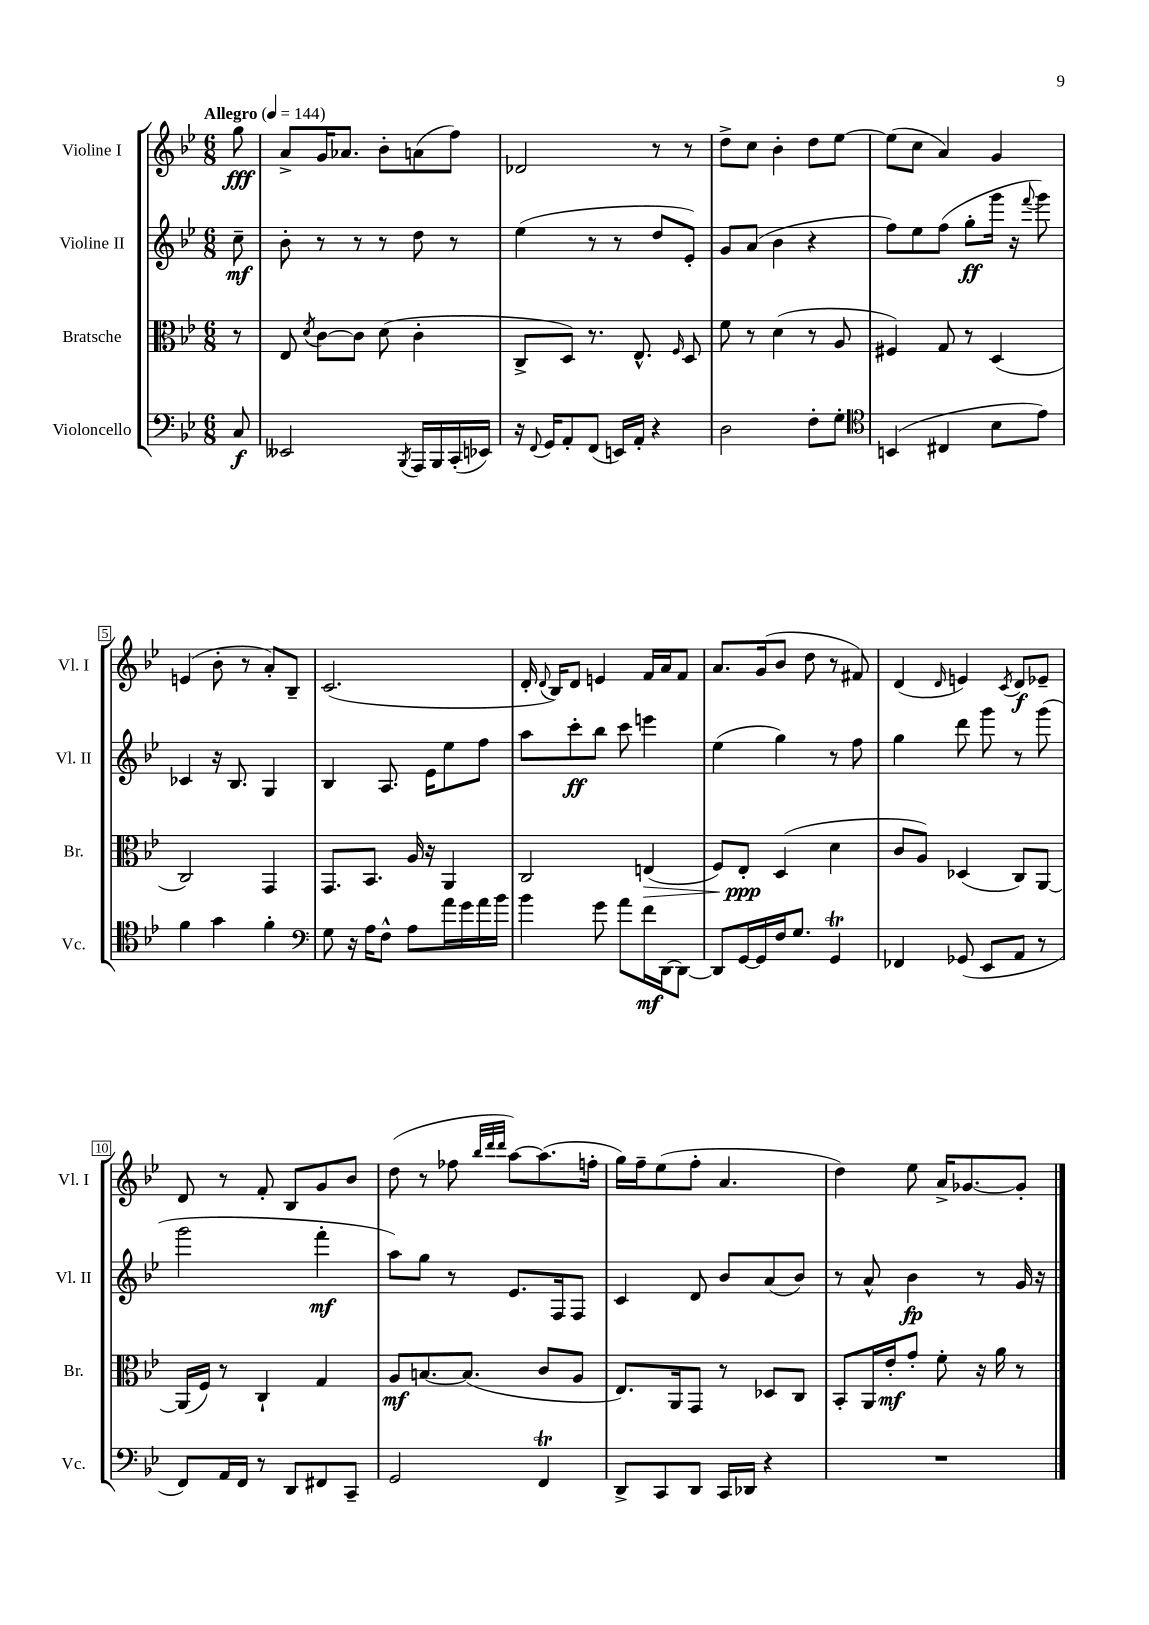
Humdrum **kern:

**kern	**dynam	**kern	**dynam	**kern	**dynam	**kern	**dynam
*part4	*part4	*part3	*part3	*part2	*part2	*part1	*part1
*staff4	*staff4	*staff3	*staff3	*staff2	*staff2	*staff1	*staff1
*I"Violoncello	*	*I"Bratsche	*	*I"Violine II	*	*I"Violine I	*
*I'Vc.	*	*I'Br.	*	*I'Vl. II	*	*I'Vl. I	*
*clefF4	*	*clefC3	*	*clefG2	*	*clefG2	*
*k[b-e-]	*	*k[b-e-]	*	*k[b-e-]	*	*k[b-e-]	*
*M6/8	*	*M6/8	*	*M6/8	*	*M6/8	*
*MM144	*	*MM144	*	*MM144	*	*MM144	*
=	=	=	=	=	=	=	=
!	!	!	!	!	!	!LO:TX:a:B:t=Allegro	!
8C/	f	8r	.	8cc~\	mf	8gg\	fff
=1	=1	=1	=1	=1	=1	=1	=1
2EE--X/	.	8E-/	.	8b-'\	.	8a^/L	.
.	.	8qd/	.	.	.	.	.
.	.	[8c\L	.	8r	.	16g/K	.
.	.	.	.	.	.	8.a-X/J	.
.	.	8c\J]	.	8r	.	.	.
.	.	(8d\	.	8r	.	8b-'\L	.
8qBBB-/	.	.	.	.	.	.	.
16AAA/LL	.	4c'\	.	8dd\	.	(8an\	.
16BBB-/	.	.	.	.	.	.	.
(16CC'/	.	.	.	8r	.	8ff\J)	.
16EE-X/JJ)	.	.	.	.	.	.	.
=2	=2	=2	=2	=2	=2	=2	=2
16r	.	8C^/L	.	(4ee-\	.	2d-X/	.
8qqFF/	.	.	.	.	.	.	.
16GG/KL	.	.	.	.	.	.	.
8AA'/	.	8D/J)	.	.	.	.	.
(8FF/J	.	8.r	.	8r	.	.	.
16EEn/LL)	.	.	.	8r	.	.	.
16AA'/JJ	.	8.E-^^/	.	.	.	.	.
4r	.	.	.	8dd/L	.	8r	.
.	.	16qqF/	.	.	.	.	.
.	.	8D/	.	8e-'/J)	.	8r	.
=3	=3	=3	=3	=3	=3	=3	=3
2D\	.	8f\	.	8g/L	.	8dd^\L	.
.	.	8r	.	(8a/J	.	8cc\J	.
.	.	(4d\	.	4b-\	.	4b-'\	.
8F'\L	.	8r	.	4r	.	8dd\L	.
8G'\J	.	8A/	.	.	.	[8ee-\J	.
=4	=4	=4	=4	=4	=4	=4	=4
*clefC4	*	*	*	*	*	*	*
(4BBn/	.	4F#X/)	.	8ff\L)	.	(8ee-\L]	.
.	.	.	.	8ee-\	.	8cc\J	.
4C#X/	.	8G/	.	(8ff\J	.	4a/)	.
.	.	8r	.	8gg'\L	ff	.	.
8B-\L	.	(4D/	.	16ggg\Jk	.	4g/	.
.	.	.	.	16r	.	.	.
.	.	.	.	8qqfff/	.	.	.
8e-\J)	.	.	.	8ggg\)	.	.	.
!!LO:LB:g=z
=5	=5	=5	=5	=5	=5	=5	=5
4f\	.	2C/)	.	4c-X/	.	(4en/	.
4g\	.	.	.	16r	.	8b-'\	.
.	.	.	.	8.B-/	.	.	.
.	.	.	.	.	.	8r	.
4f'\	.	4GG/	.	4G/	.	8a'/L)	.
.	.	.	.	.	.	8B-~/J	.
=6	=6	=6	=6	=6	=6	=6	=6
*clefF4	*	*	*	*	*	*	*
8G\	.	8.GG/L	.	4B-/	.	(2.c/	.
16r	.	.	.	.	.	.	.
16A\KL	.	8.BB-/J	.	.	.	.	.
8F^^\J	.	.	.	8.A/	.	.	.
8A\L	.	16A/	.	.	.	.	.
.	.	16r	.	16e-\KL	.	.	.
16a\L	.	4AA/	.	8ee-\	.	.	.
16g\	.	.	.	.	.	.	.
16a\	.	.	.	8ff\J	.	.	.
16b-\JJ	.	.	.	.	.	.	.
=7	=7	=7	=7	=7	=7	=7	=7
4b-\	.	2C/	.	8aa\L	.	16d'/	.
.	.	.	.	.	.	8qqd/	.
.	.	.	.	.	.	16B-/KL)	.
.	.	.	.	8ccc'\	ff	8d/J	.
8g\	.	.	.	8bb-\J	.	4en/	.
8a\L	.	.	.	8ccc\	.	.	.
!	!	!	!LO:HP:b	!	!	!	!
16f\L	mf	(4En/	>	4eeen\	.	16f/LL	.
[16DD\J	.	.	.	.	.	16a/J	.
8DD\J_	.	.	.	.	.	8f/J	.
=8	=8	=8	=8	=8	=8	=8	=8
8DD/L]	.	8F/L)	.	(4ee-\	.	8.a/L	.
[16GG/L	.	8E-'/J	ppp	.	.	.	.
16GG/]	.	.	.	.	.	(16g/k	.
16F/J	.	(4D/	]	4gg\)	.	8b-/J	.
8.G/J	.	.	.	.	.	.	.
.	.	.	.	.	.	8dd\	.
4GGT/	.	4d\	.	8r	.	8r	.
.	.	.	.	8ff\	.	8f#X/)	.
=9	=9	=9	=9	=9	=9	=9	=9
4FF-X/	.	8c/L	.	4gg\	.	(4d/	.
.	.	8A/J)	.	.	.	.	.
.	.	.	.	.	.	16qqd/	.
(8GG-X/	.	(4D-X/	.	8ddd\	.	4en/)	.
8EE-/L	.	.	.	8ggg\	.	.	.
.	.	.	.	.	.	8qc/	.
8AA/J	.	8C/L)	.	8r	.	8d/L	f
8r	.	[8AA/J	.	(8ggg\	.	8e-X~/J	.
!!LO:LB:g=z
=10	=10	=10	=10	=10	=10	=10	=10
8FF/L)	.	(16AA/LL]	.	2ggg\	.	8d/	.
.	.	16F/JJ)	.	.	.	.	.
16AA/L	.	8r	.	.	.	8r	.
16FF/JJ	.	.	.	.	.	.	.
8r	.	4C`/	.	.	.	8f'/	.
8DD/L	.	.	.	.	.	8B-/L	.
8FF#X/	.	4G/	.	4fff'\	mf	8g/	.
8CC~/J	.	.	.	.	.	8b-/J	.
=11	=11	=11	=11	=11	=11	=11	=11
2GG/	.	8A/L	mf	8aa\L)	.	(8dd\	.
.	.	[8.Bn/	.	8gg\J	.	8r	.
.	.	.	.	8r	.	8ff-X\	.
.	.	(8.B/J]	.	.	.	.	.
.	.	.	.	.	.	32qqbb-/LLL	.
.	.	.	.	.	.	32qqddd/	.
.	.	.	.	.	.	32qqddd/JJJ	.
.	.	.	.	8.e-/L	.	[8aa\L)	.
4FFT/	.	8c/L	.	.	.	(8.aa\]	.
.	.	.	.	16F/k	.	.	.
.	.	8A/J	.	8F/J	.	.	.
.	.	.	.	.	.	16ffn'\Jk	.
=12	=12	=12	=12	=12	=12	=12	=12
8DD^/L	.	8.E-/L)	.	4c/	.	16gg\LL)	.
.	.	.	.	.	.	16ff~\J	.
8CC/	.	.	.	.	.	(8ee-\	.
.	.	16AA/k	.	.	.	.	.
8DD/J	.	8GG/J	.	8d/	.	8ff'\J	.
16CC/LL	.	8r	.	8b-/L	.	4.a/	.
16DD-X/JJ	.	.	.	.	.	.	.
4r	.	8D-X/L	.	(8a/	.	.	.
.	.	8C/J	.	8b-/J)	.	.	.
=13	=13	=13	=13	=13	=13	=13	=13
2.r	.	8BB-'/L	.	8r	.	4dd\)	.
.	.	16AA/L	.	8a^^/	.	.	.
.	.	16e-'/J	mf	.	.	.	.
.	.	8g'/J	.	4b-\	fp	8ee-\	.
.	.	8f'\	.	.	.	16a^/KL	.
.	.	.	.	.	.	[8.g-X/	.
.	.	16r	.	8r	.	.	.
.	.	16a\	.	.	.	.	.
.	.	8r	.	16g/	.	8g-'/J]	.
.	.	.	.	16r	.	.	.
==	==	==	==	==	==	==	==
*-	*-	*-	*-	*-	*-	*-	*-
